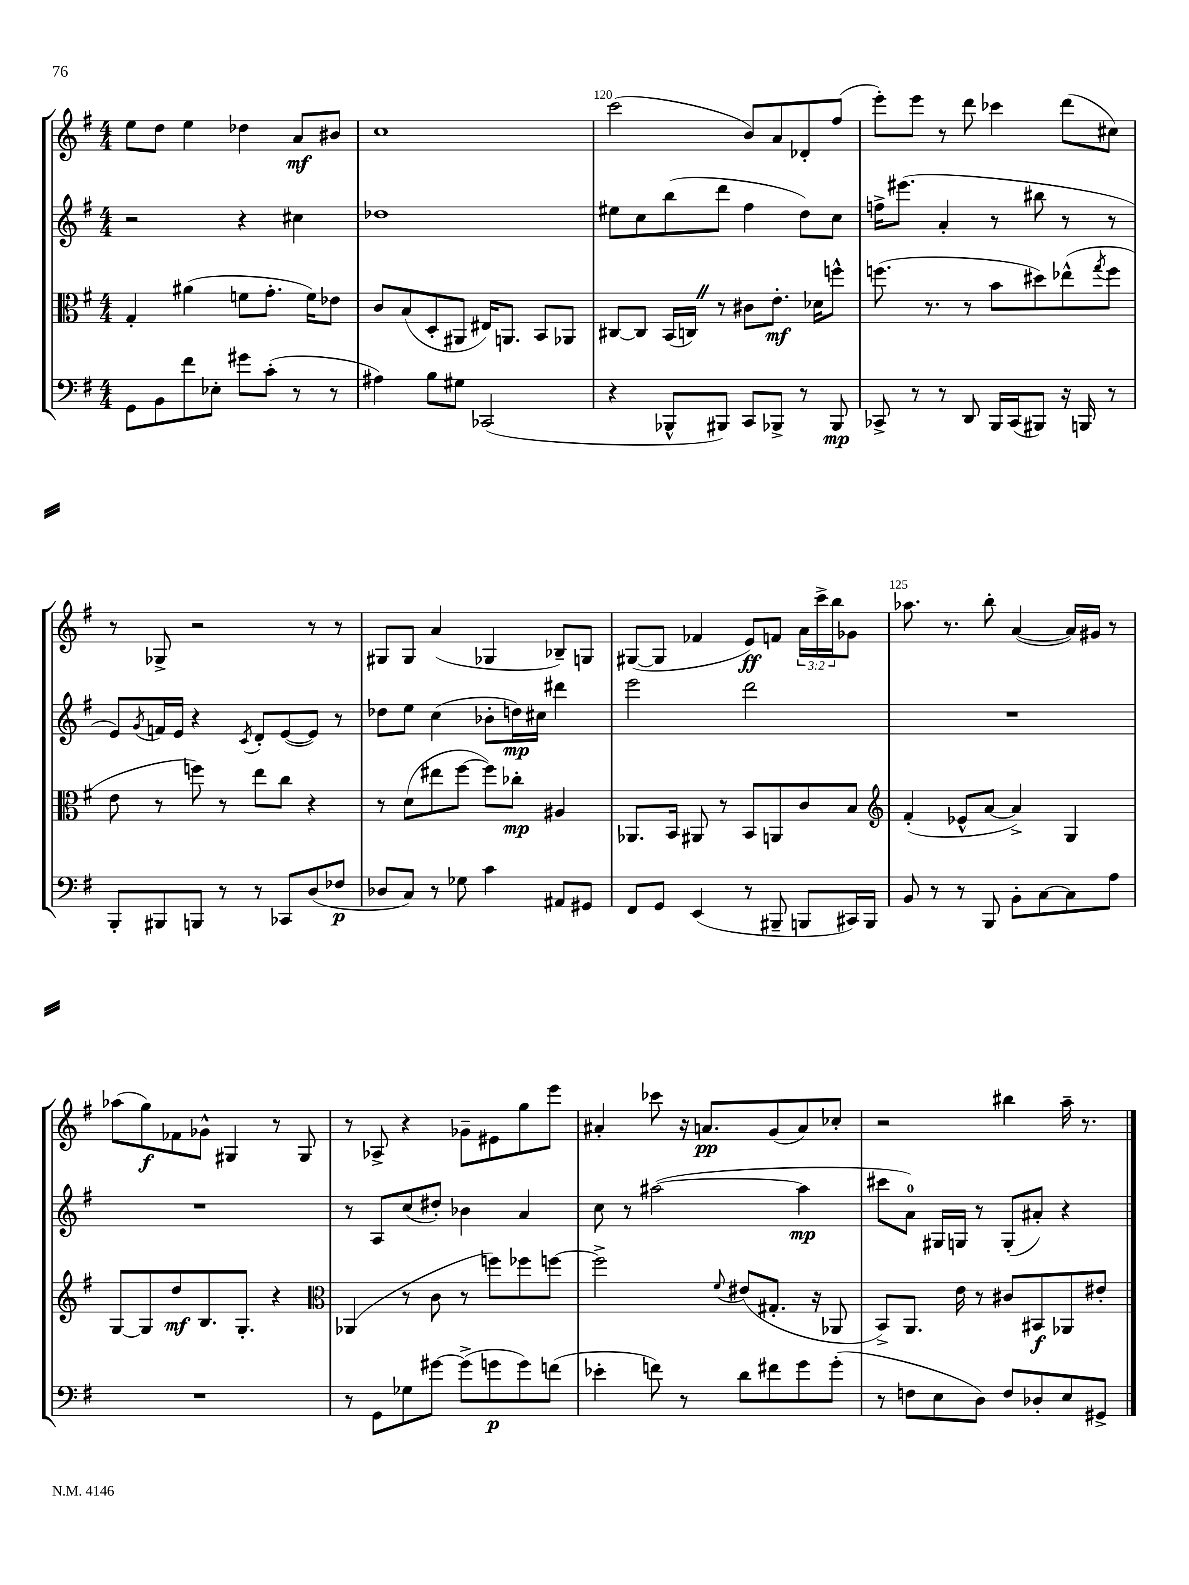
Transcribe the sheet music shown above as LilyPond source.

<<
\new StaffGroup <<
\new Staff = "s0" {
    \clef treble \key g \major \numericTimeSignature \time 4/4 \override Staff.TupletNumber.text = #tuplet-number::calc-fraction-text
    e''8 d''8 e''4 des''4 a'8\mf bis'8 |
    c''1 |
    c'''2( b'8) a'8 des'8-. fis''8( |
    e'''8-.) e'''8 r8 d'''8 ces'''4 d'''8( cis''8) |
    r8 ges8-> r2 r8 r8 |
    gis8 gis8 a'4( ges4 bes8--) g8 |
    gis8~( gis8 fes'4 e'8\ff) f'8 \tuplet 3/2 { a'16 c'''16-> b''16 } ges'8 |
    aes''8. r8. b''8-. a'4~( a'16) gis'16 r8 |
    aes''8( g''8\f) fes'8 ges'8-^ gis4 r8 gis8 |
    r8 aes8-> r4 ges'8-- eis'8 g''8 e'''8 |
    ais'4-. ces'''8 r16 a'8.\pp g'8( a'8) ces''8-. |
    r2 bis''4 a''16-- r8. \bar "|." |
}
\new Staff = "s1" {
    \clef treble \key g \major \numericTimeSignature \time 4/4
    r2 r4 cis''4 |
    des''1 |
    eis''8 c''8 b''8( d'''8 fis''4 d''8) c''8 |
    f''16-> eis'''8.( a'4-. r8 bis''8 r8 r8 |
    e'8) \acciaccatura { g'8 } f'16 e'16 r4 \acciaccatura { c'8 } d'8-. e'8~( e'8) r8 |
    des''8 e''8 c''4( bes'8-. d''16\mp) cis''16 dis'''4 |
    e'''2 d'''2 |
    R1 |
    R1 |
    r8 a8 c''8( dis''8-.) bes'4 a'4 |
    c''8 r8 ais''2~( ais''4\mp |
    cis'''8 a'8-0) gis16 g16 r8 g8-.( ais'8-.) r4 \bar "|." |
}
\new Staff = "s2" {
    \clef alto \key g \major \numericTimeSignature \time 4/4
    g4-. ais'4( f'8 g'8.-. f'16) ees'8 |
    c'8 b8( d8-. ais,8 eis16) a,8. b,8 aes,8 |
    cis8~ cis8 b,16( c16) \once \override BreathingSign.text = \markup { \musicglyph "scripts.caesura.straight" } \breathe r8 cis'8 e'8.-.\mf des'16 f''8-^ |
    f''8.( r8. r8 b'8 dis''8) ees''8-^( \acciaccatura { g''8 } f''8 |
    e'8 r8 f''8) r8 e''8 c''8 r4 |
    r8 d'8( eis''8 fis''8~ fis''8) ces''8-.\mp ais4 |
    aes,8. b,16 ais,8 r8 b,8 a,8 c'8 b8 |
    \clef treble fis'4-.( ees'8-^ a'8~ a'4->) g4 |
    g8~ g8 d''8\mf b8. g8.-. r4 |
    \clef alto aes,4( r8 c'8 r8 f''8) fes''8 f''8~ |
    f''2-> \appoggiatura { fis'8 } eis'8( gis8.-. r16 aes,8 |
    b,8->) a,8. e'16 r8 cis'8 bis,8\f aes,8 eis'8-. \bar "|." |
}
\new Staff = "s3" {
    \clef bass \key g \major \numericTimeSignature \time 4/4
    g,8 b,8 fis'8 ees8-. gis'8 c'8-.( r8 r8 |
    ais4) b8 gis8 ces,2( |
    r4 bes,,8-^ bis,,8) c,8 bes,,8-> r8 bes,,8\mp |
    ces,8-> r8 r8 d,8 b,,16 ces,16( bis,,8) r16 b,,16 r8 |
    b,,8-. bis,,8 b,,8 r8 r8 ces,8 d8( fes8\p |
    des8 c8) r8 ges8 c'4 ais,8 gis,8 |
    fis,8 g,8 e,4( r8 bis,,8-- b,,8 cis,16) b,,16 |
    b,8 r8 r8 b,,8 b,8-. c8~ c8 a8 |
    R1 |
    r8 g,8 ges8 gis'8~ gis'8->( g'8\p g'8) f'8( |
    ees'4-. f'8) r8 d'8 fis'8 g'8 g'8-.( |
    r8 f8 e8 d8) f8 des8-. e8 gis,8-> \bar "|." |
}
>>
>>
\layout { \context { \Score currentBarNumber = #118 \override BarNumber.break-visibility = ##(#f #t #t) barNumberVisibility = #(every-nth-bar-number-visible 5) } }
